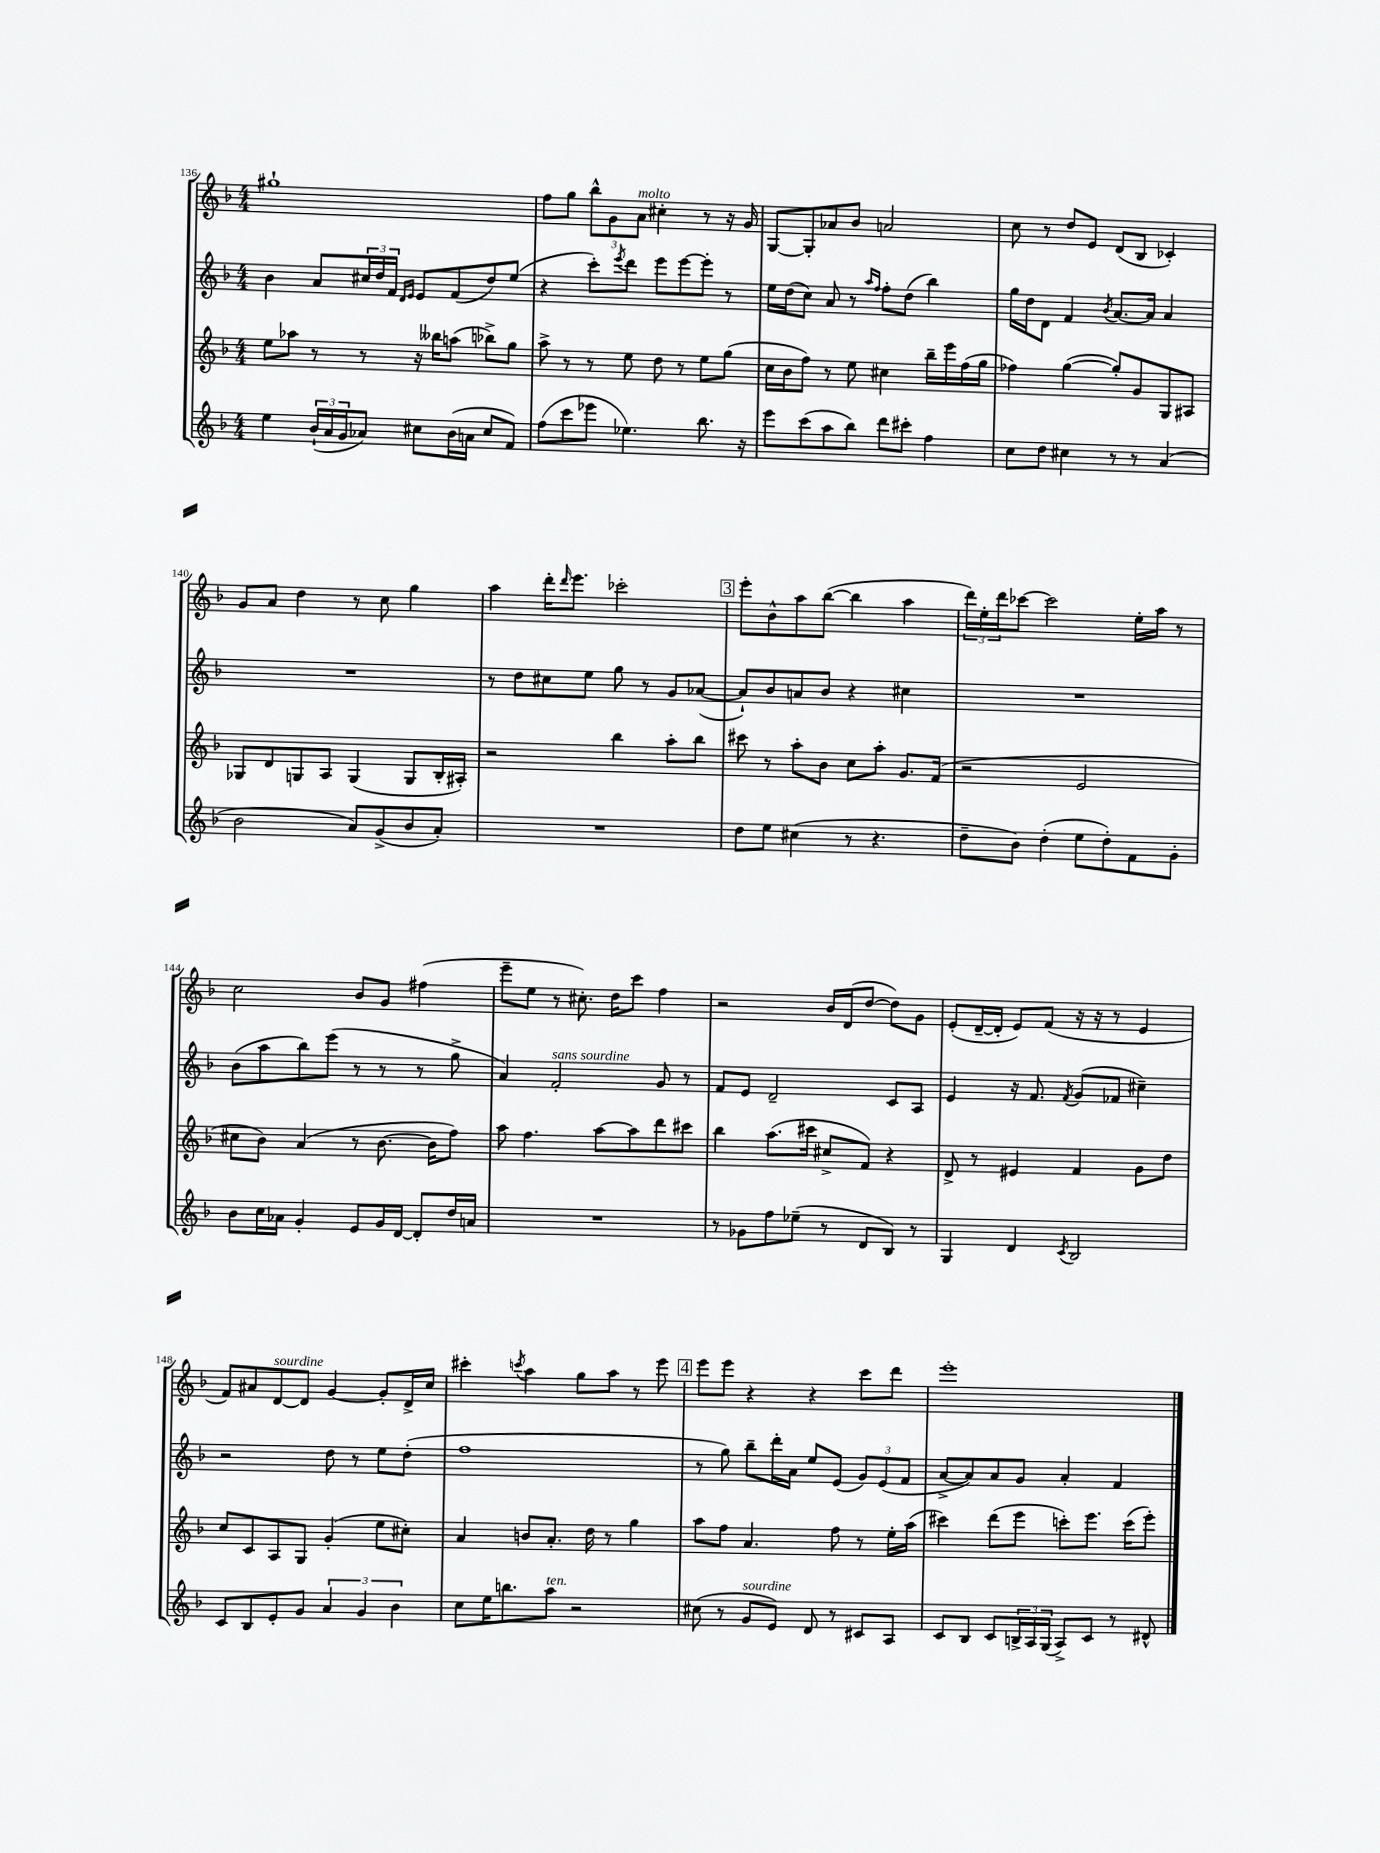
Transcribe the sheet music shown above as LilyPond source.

<<
\new StaffGroup <<
\new Staff = "s0" {
    \clef treble \key f \major \numericTimeSignature \time 4/4
    gis''1-! |
    f''8 g''8 \tuplet 3/2 { bes''8-^ g'8 a'8^\markup { \italic "molto" } } cis''4-. r8 r16 g'16 |
    g8~ g8-. aes'8 bes'8 a'2 |
    c''8 r8 d''8 e'8 d'8( bes8 ces'4-.) |
    g'8 a'8 d''4 r8 c''8 g''4 |
    a''4 d'''16-. \grace { d'''16 } e'''8. ces'''2-. |
    \mark \markup { \box "3" } e'''8-. bes'8-^ a''8 bes''8~( bes''4 a''4 |
    \tuplet 3/2 { d'''16) e''16-. d'''16 } ces'''8~ ces'''2 e''16-. a''16 r8 |
    c''2 bes'8 g'8 fis''4( |
    e'''8-- e''8 r8 cis''8.-.) d''16 c'''8 f''4 |
    r2 bes'16 d'16( d''8~ d''8) g'8 |
    e'8-.( d'16~-- d'16-. e'8) f'8( r16 r16 r8 e'4 |
    f'8) ais'8 d'8~^\markup { \italic "sourdine" } d'8 g'4~ g'8-. d'16-> c''16 |
    cis'''4-. \acciaccatura { c'''8 } a''4 g''8 a''8 r8 e'''8 |
    \mark \markup { \box "4" } e'''8 e'''8 r4 r4 c'''8 d'''8 |
    e'''1-. \bar "|." |
}
\new Staff = "s1" {
    \clef treble \key f \major \numericTimeSignature \time 4/4
    bes'4 a'8 \tuplet 3/2 { cis''16 d''16 f'16 } \grace { d'16 e'16 } e'8 f'8( d''8) e''8( |
    r4 c'''8-.) \acciaccatura { e'''8 } d'''8 e'''8 e'''8~ e'''8-. r8 |
    e''16 d''16( c''8) a'8 r8 \grace { a''16 f''16 } f''8-. d''8( bes''4) |
    g''16 d''16 d'8 f'4 \acciaccatura { bes'8 } a'8.~ a'16 a'4 |
    R1 |
    r8 d''8 cis''8 e''8 g''8 r8 g'8 aes'8~( |
    \mark \markup { \box "3" } aes'8-!) bes'8 a'8 bes'8 r4 cis''4 |
    R1 |
    bes'8( a''8 bes''8) e'''8( r8 r8 r8 g''8-> |
    a'4) f'2-.^\markup { \italic "sans sourdine" } g'8 r8 |
    f'8 e'8 d'2-- c'8 a8 |
    e'4 r16 f'8. \acciaccatura { f'8 } g'8( fes'8 cis''4--) |
    r2 d''8 r8 e''8 d''8-.( |
    f''1 |
    \mark \markup { \box "4" } r8 g''8) bes''8-- d'''16-. a'16 e''8 e'8( \tuplet 3/2 { g'8) e'8( f'8 } |
    a'8~-> a'8) a'8 g'8 a'4-. f'4 \bar "|." |
}
\new Staff = "s2" {
    \clef treble \key f \major \numericTimeSignature \time 4/4
    e''8 aes''8 r8 r8 r16 beses''16 a''8( bes''8->) g''8 |
    a''8-> r8 r8 e''8 d''8 r8 e''8 g''8( |
    c''16 bes'16 f''8) r8 e''8 cis''4 bes''16-- e'''16 f''16( g''16 |
    fes''4) g''4~( g''8-.) g'8 g8 ais8 |
    ges8 d'8 g8 a8 g4( g8 bes16-. ais16-.) |
    r2 bes''4 a''8-. bes''8 |
    \mark \markup { \box "3" } cis'''8 r8 a''8-. bes'8 c''8 a''8-. g'8. f'16( |
    r2 e'2 |
    cis''8 bes'8) a'4( r8 bes'8.~ bes'16 f''8) |
    a''8 f''4. a''8~ a''8 d'''8 cis'''8 |
    bes''4 a''8.( cis'''16 cis''8-> f'8) r4 |
    d'8-> r8 eis'4 f'4 g'8 d''8 |
    c''8 c'8 a8 g8 g'4-.( e''8 cis''8-.) |
    a'4 b'8 a'8.-. d''16 r8 g''4 |
    \mark \markup { \box "4" } a''8 f''8 a'4. f''8 r8 e''16-. a''16( |
    cis'''4) d'''8( e'''8 c'''8-.) e'''8. c'''16( e'''8-.) \bar "|." |
}
\new Staff = "s3" {
    \clef treble \key f \major \numericTimeSignature \time 4/4
    e''4 \tuplet 3/2 { bes'16-!( a'16 g'16 } aes'8) cis''8 bes'16( a'16 cis''8 f'8) |
    f''8( c'''8 ees'''8 ees''4.) bes''8. r16 |
    e'''8 c'''8( a''8 bes''8) d'''8 cis'''8-. f''4 |
    c''8 d''8 cis''4 r8 r8 a'4( |
    bes'2 a'8) g'8->( bes'8 a'8-.) |
    R1 |
    \mark \markup { \box "3" } d''8 e''8 cis''4( r8 r4. |
    d''8-- bes'8) d''4-.( e''8 d''8-.) f'8 g'8-. |
    bes'8 c''16 aes'16 g'4-. e'8 g'16 d'16~ d'8-. d''16 a'16 |
    R1 |
    r8 ges'8 f''8 ees''8--( r8 d'8 bes8) r8 |
    g4 d'4 \acciaccatura { c'8 } bes2 |
    c'8 bes8 e'8-. g'8 \tuplet 3/2 { a'4 g'4 bes'4 } |
    c''8 e''16 b''8. a''8^\markup { \italic "ten." } r2 |
    \mark \markup { \box "4" } cis''8( r8 g'8^\markup { \italic "sourdine" } e'8) d'8 r8 cis'8 a8 |
    c'8 bes8 c'8 \tuplet 3/2 { b16-> a16 g16( } a8->) c'8 r8 dis'8-^ \bar "|." |
}
>>
>>
\layout { \context { \Score currentBarNumber = #136 } }
